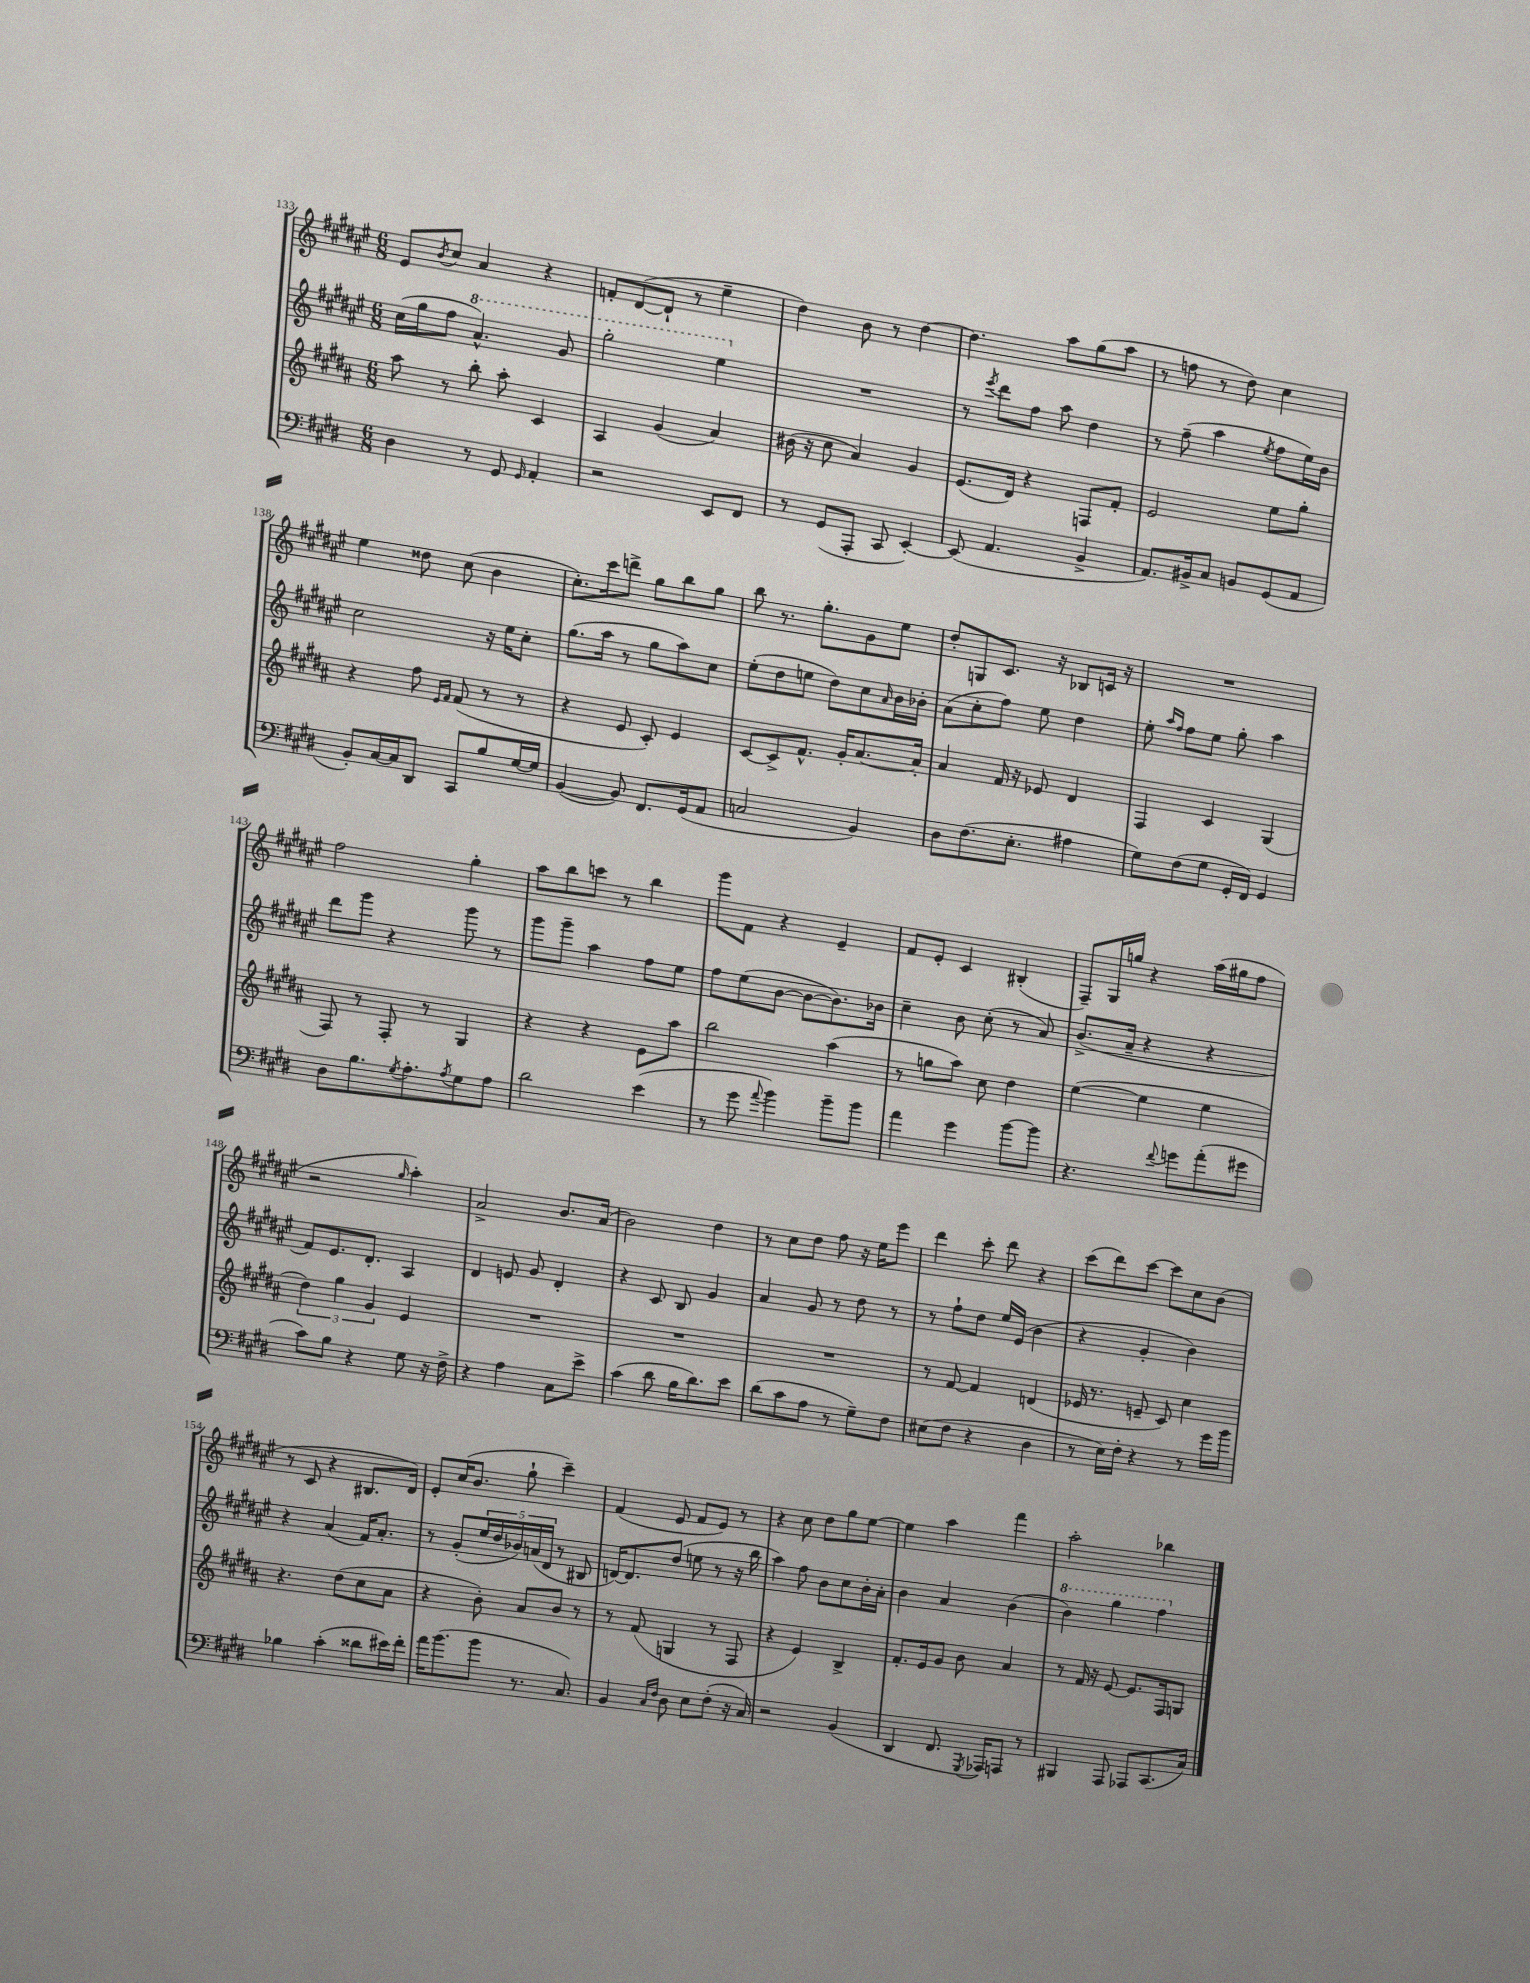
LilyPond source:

<<
\new StaffGroup <<
\new Staff = "s0" {
    \clef treble \key fis \major \numericTimeSignature \time 6/8
    eis'8 \acciaccatura { b'8 } cis''8 ais'4 r4 |
    f'8-. dis'8~( dis'8-! r8 eis''4-- |
    dis''4) b'8 r8 dis''4~ |
    dis''4. ais''8 gis''8( ais''8 |
    r8 f''8 r8 dis''8) cis''4 |
    eis''4 disis''8 cis''8( b'4 |
    cis''8.-.) cis'''16 d'''8-> gis''8 b''8 gis''8 |
    b''8 r8. gis''8.-. gis'8 eis''8 |
    dis''8-. g8 cis'8. r16 bes8 c'16 r16 |
    R2. |
    fis''2 gis''4-. |
    ais''8 b''8 c'''8 r8 b''4 |
    gis'''8 fis'8 r4 eis'4-- |
    fis'8 eis'8-. cis'4 bis4-.( |
    fis8--) gis16 g''16 r4 ais''16( gis''16 fis''8 |
    r2 \grace { gis''16 } ais''4-.) |
    ais'2-> b'8. ais'16( |
    b'2) dis''4 |
    r8 cis''8 dis''8 fis''8 r16 eis''16 eis'''8 |
    dis'''4 cis'''8-. dis'''8 r4 |
    cis'''8( dis'''8) cis'''8~ cis'''8 cis''8 b'8( |
    r8 cis'8 r4 bis8. dis'16) |
    eis'8-. cis''16( b'8. gis''8-! cis'''4--) |
    fis'4( eis'8 fis'8 eis'8) r8 |
    r4 cis''8 dis''8 gis''8 eis''8~ |
    eis''4 ais''4 fis'''4 |
    ais''2-. bes''4 \bar "|." |
}
\new Staff = "s1" {
    \clef treble \key fis \major \numericTimeSignature \time 6/8
    cis''16( gis''16 fis''8 \ottava #1 ais''4.-^) gis''8 |
    gis'''2-. eis'''4 \ottava #0 |
    R2. |
    r8 \acciaccatura { eis'''8 } dis'''8 fis''8 ais''8 dis''4 |
    r8 fis''8--( ais''4 \acciaccatura { eis''8 } fis''8 eis''16) b'16 |
    cis''2 r16 eis''16 cis''8-. |
    gis''8.( ais''16 r8 gis''8 ais''8) cis''8 |
    eis''8-.( dis''8 e''8 dis''8) cis''8 \grace { ais'16 } b'16 bes'16-. |
    ais'8( cis''8-. fis''8) eis''8 dis''4 |
    eis''8-. \grace { ais''16 fis''16 } fis''8 eis''8 gis''8-. ais''4 |
    dis'''8 gis'''8 r4 gis'''8 r8 |
    gis'''8 gis'''8-- ais''4 fis''8 eis''8 |
    fis''8 eis''8( b'8~ b'8~ b'8.) bes'16 |
    cis''4-- b'8 cis''8-.( r8 ais'8) |
    b'8.->( ais'16-- r4 r4 |
    fis'8) eis'8. dis'8.-. ais4 |
    dis'4 e'8 gis'8 dis'4-. |
    r4 cis'8 b8 gis'4 |
    ais'4 gis'8 r8 dis''8 r8 |
    r8 fis''8-! dis''8 eis''16 eis'16( b'4 |
    r4 gis'4-. b'4) |
    r4 ais'4( fis'16) ais'8.-. |
    r8 gis'8-.( \tuplet 5/4 { eis''16 dis''16 bes'16) a'16( dis'16 } r8 bis8 |
    d'16~) d'8. dis''8( e''8 r8 r16 b''16 |
    ais''4) fis''8 b'8 cis''8 b'16-. ais'16-. |
    b'4 ais'4 b'4( |
    \ottava #1 b''4) gis'''4 fis'''4 \ottava #0 \bar "|." |
}
\new Staff = "s2" {
    \clef treble \key b \major \numericTimeSignature \time 6/8
    ais''8 r8 b''8-. ais''8-. cis'4 |
    ais4 gis'4( ais'4) |
    bis'16( r16 cis''8 ais'4) gis'4 |
    e'8.( dis'16) r4 f8 fis'8-. |
    e'2 e''8 gis''8-. |
    r4 fis''8 \grace { e'16 fis'16 } fis'8( r8 r8 |
    r4 e'8 cis'8-.) e'4 |
    cis'8~ cis'8-> fis'8.-^ gis'16-. ais'8.~ ais'16-. |
    ais'4 fis'16 r16 ees'8 dis'4 |
    fis4 cis'4 gis4( |
    fis8) r8 fis8-. r8 gis4 |
    r4 r4 e'8 ais''8 |
    b''2 ais''4( |
    r8 g''8 ais''8) cis''8 dis''4 |
    e''4~( e''4 e''4 |
    \tuplet 3/2 { dis''4) gis''4 gis'4 } e'4 |
    R2. |
    R2. |
    R2. |
    r8 fis'8~ fis'4 d'4( |
    ees'16 r8. e'8-- cis'8) cis''4 |
    r4. dis''8( cis''8 ais'8 |
    r4 b'8-.) ais'8 b'8 r8 |
    r8 fis'8( g4 r8 fis8 |
    r4 e'4) b4-> |
    fis'8.-. e'16 gis'8 b'8 ais'4 |
    r8 fis'16 r16 e'8~ e'8. fis16 g8 \bar "|." |
}
\new Staff = "s3" {
    \clef bass \key e \major \numericTimeSignature \time 6/8
    dis4 r8 gis,8 \grace { gis,16 } a,4-. |
    r2 e,8 fis,8 |
    r8 gis,8( a,,8-. cis,8 e,4~-.) |
    e,8( a,4. b,4-> |
    a,8.) bis,16-> cis8 b,8 gis,8( a,8 |
    b,8-.) cis16~ cis16 dis,8 cis,8 b8 gis16~ gis16 |
    b,4~( b,8) fis,8. gis,16( a,8 |
    c2 b,4) |
    dis8 fis8.( e8.-. ais4 |
    gis8) fis8( gis8 gis,16-. fis,16) gis,4 |
    dis8 b8. \acciaccatura { gis8 } a8.-. \acciaccatura { a8 } gis8 a8 |
    dis'2 e'4( |
    r8 gis'8 \appoggiatura { a'8 } b'4) b'8-- b'8 |
    a'4 gis'4 b'8~ b'8 |
    r4. \appoggiatura { fis'8 } g'8 a'8-.( gis'8 |
    cis'8) b8 r4 gis8 r16 fis16-> |
    r4 a4 cis8 e'8-> |
    cis'4( dis'8 b16 dis'8.) e'8 |
    dis'8( cis'8 a8 r8 gis8--) fis8 |
    eis8( fis8 r4 dis4 |
    r8 e16) fis16-. r4 r8 gis'16 b'16 |
    bes4 cis'4-.( disis'8 eis'16) fis'16-. |
    a'16 b'8.( b'8 r8. cis8.) |
    b,4 \grace { cis16 fis16 } dis8 e8 fis8-.( r16 cis16) |
    r2 b,4( |
    dis,4 fis,8. \acciaccatura { gis,,8 } aes,,16) a,,8 r8 |
    bis,,4 a,,8 aes,,8 cis,8.( cis16) \bar "|." |
}
>>
>>
\layout { \context { \Score currentBarNumber = #133 } }
